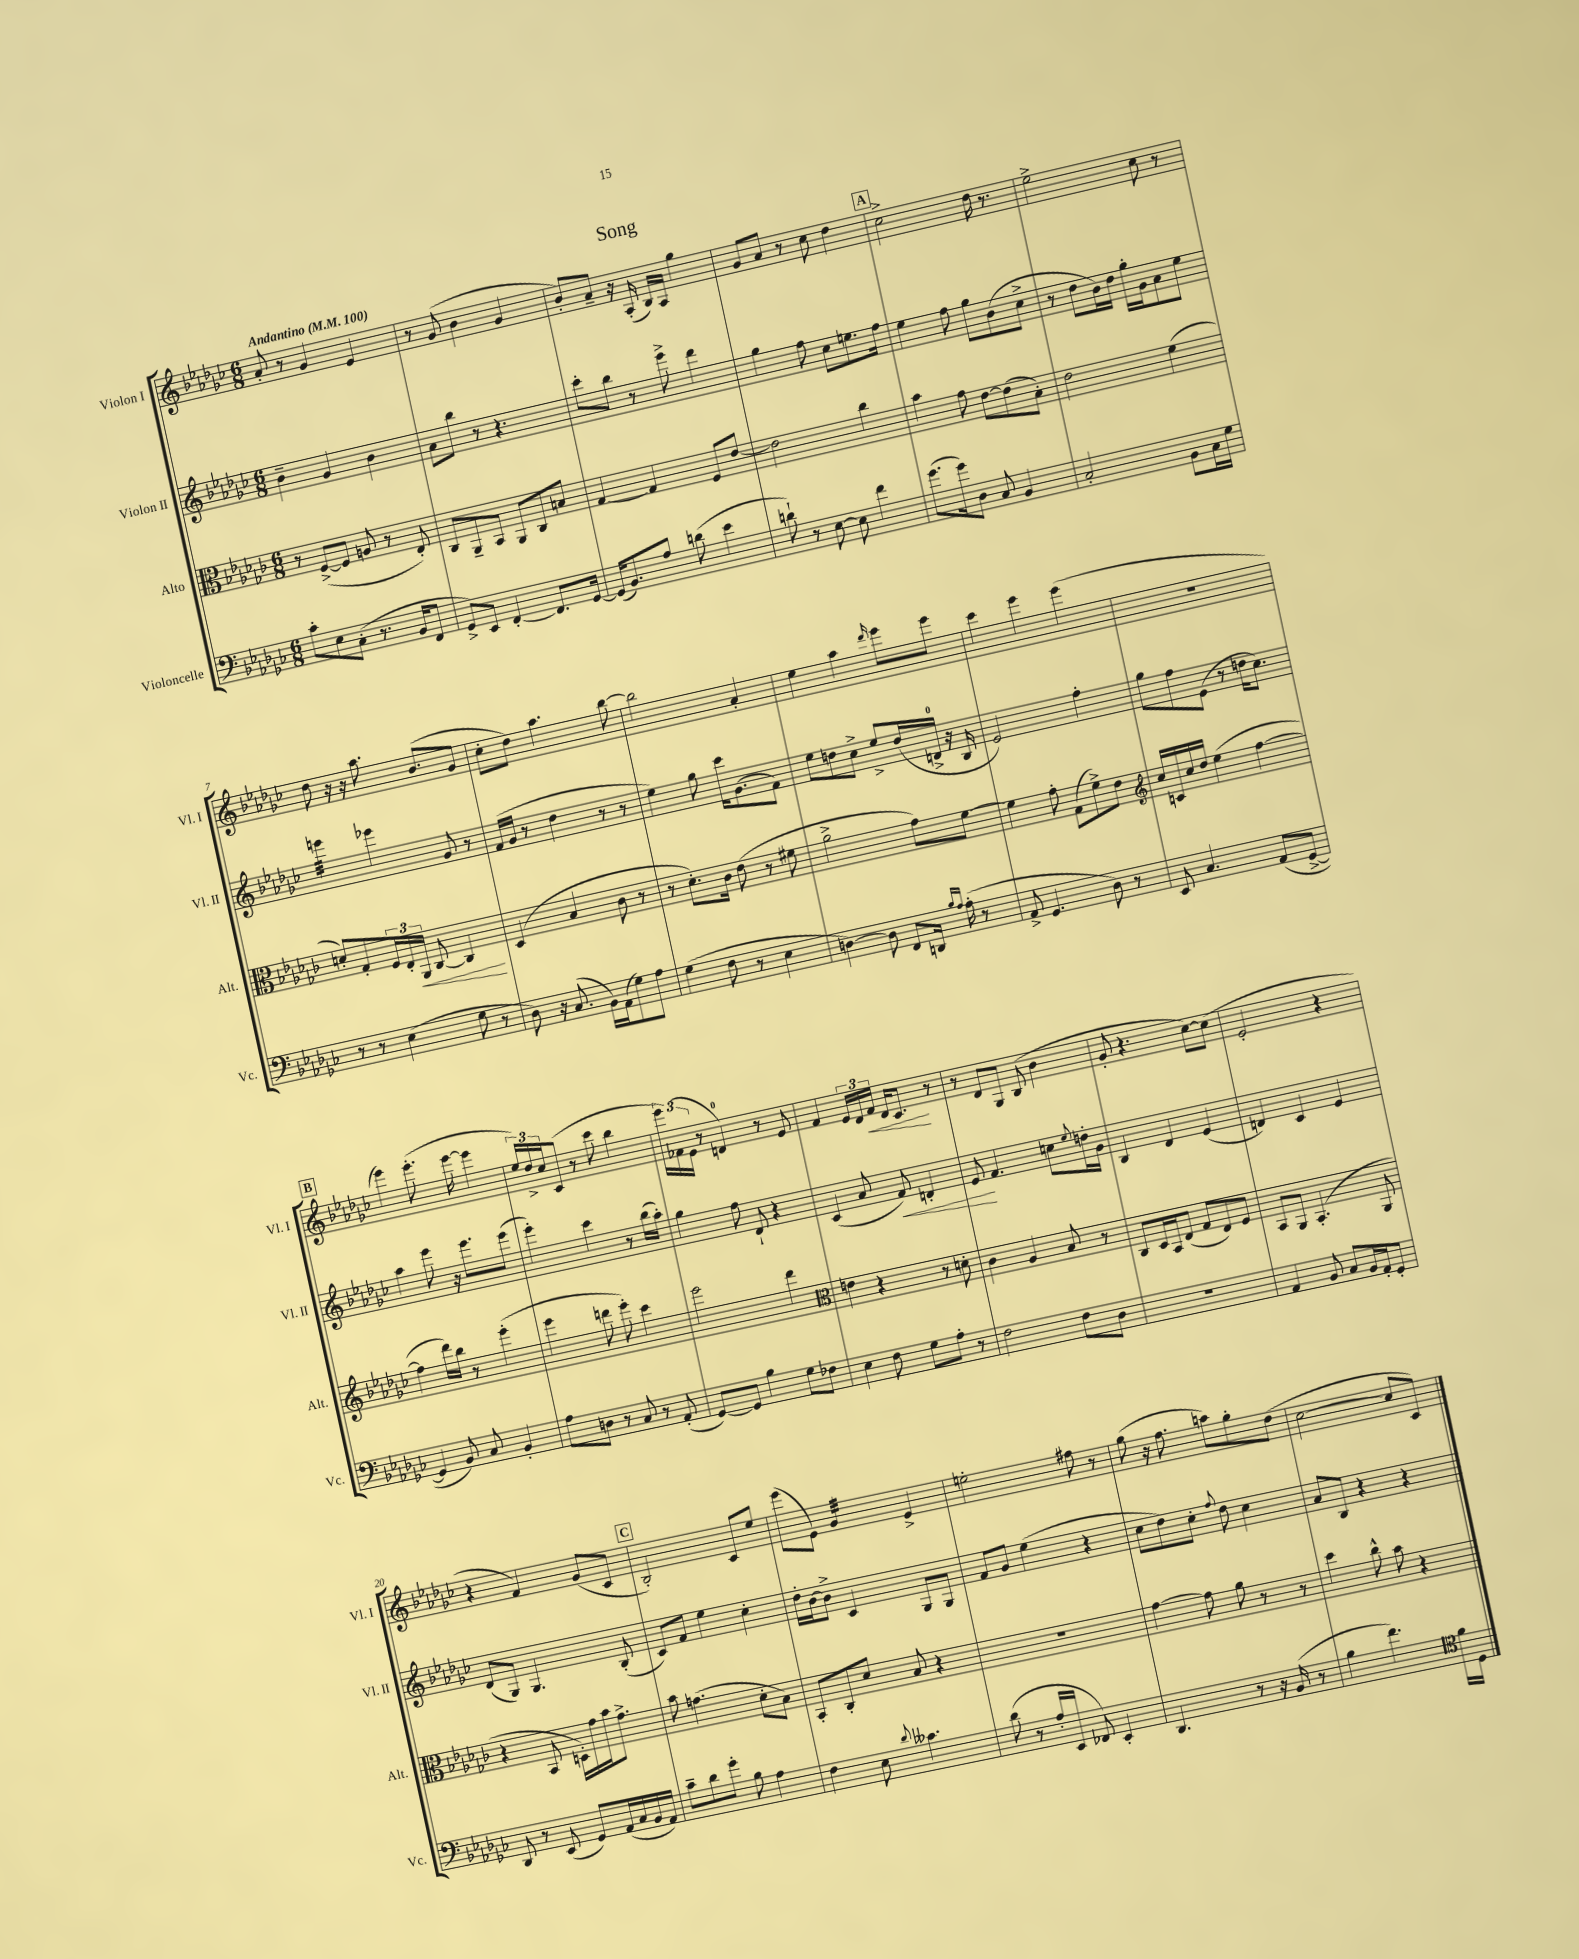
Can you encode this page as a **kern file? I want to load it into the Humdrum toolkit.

**kern	**kern	**kern	**kern
*staff4	*staff3	*staff2	*staff1
*clefF4	*clefC3	*clefG2	*clefG2
*k[b-e-a-d-g-c-]	*k[b-e-a-d-g-c-]	*k[b-e-a-d-g-c-]	*k[b-e-a-d-g-c-]
*M6/8	*M6/8	*M6/8	*M6/8
*MM100	*MM100	*MM100	*MM100
8c-'\L	8r	4b-~\	8a-'/
8E-\	([8F^/L	.	8r
(8C-'\J	8F/]J	4g-/	4g-/
8.r	8A/	.	.
.	8r	4b-\	4e-/
16BB-/LK	.	.	.
8FF/J	8E-'/)	.	.
=	=	=	=
8GG-^/L)	8C-/L	8a-\L	8r
8EE-/J	8AA-~/	8bb-\J	(8g-/
[4FF'/	8BB-/J	8r	4b-\
.	8AA-/L	4.r	.
8.FF/]L	8C-/	.	4g-/
.	8B/J	.	.
[16GG-/Jk	.	.	.
=	=	=	=
(16GG-/]LK	[4G-/	8ccc-'\L	8b-'/L)
8.BB-/)	.	.	.
.	.	8bb-\J	8a-~/J
8A-/J	4G-/]	8r	16r
.	.	.	(16A-'/
(8d\	.	8eee-^\	16B-/LL)
.	.	.	16A-/JJ
4e-\	8F/L	4ddd-\	4gg-\
.	[8e-/J	.	.
=	=	=	=
8d`\)	2e-\]	4gg-\	8g-/L
8r	.	.	8a-/J
[8E-\	.	8ff\	8r
8E-\]	.	8cc-\L	8cc-\
4f\	4cc-\	8.ee\	4dd-\
.	.	16ff\Jk	.
=	=	=	=
(8.g-\L	4b-\	4ee-\	2cc-^\
16g-\k)	.	.	.
8D-\J	8g-\	8ff\	.
8C-/	[8e-\L	8gg-\L	.
4BB-/	(8e-\]	(8b-\	16dd-\
.	.	.	8.r
.	8B-'\J)	8cc-^\J	.
=	=	=	=
2C-'/	2e-\	8r	2ee-^\
.	.	8dd-\L	.
.	.	16b-\L)	.
.	.	16dd-\JJ	.
.	.	16gg-'\LL	.
.	.	16g-\J	.
8BB-\L	(4f\	8a-\	8cc-\
16C-\L	.	8ee-\J	8r
16G-\JJ	.	.	.
=	=	=	=
8r	8d'/L)	4eee\	8dd-\
8r	8G-'/	.	16r
.	.	.	16r
(4E-\	24F/L	4eee-\	8.aa-\
.	24E-'/	.	.
.	24AA-/JJ	.	.
.	[8C-/	.	.
.	.	.	(8.b-/L
8G-\	4C-/]	8g-/	.
8r	.	8r	8g-/J
=	=	=	=
8D-\)	(4D-/	(16f/LL	8cc-'\L
.	.	16g-/JJ	.
16r	.	8r	8dd-\J)
(8.C-/	.	.	.
.	4B-/	4dd-\	4.aa-\
16BB-\LL)	.	.	.
(16AA-\J	.	.	.
8G-\)	8c-\	8r	.
8A-\J	8r	8r	[8bb-\
=	=	=	=
(4G-\	8r	4ee-\)	2bb-\]
.	8.d-'\L)	.	.
8F\	.	8gg-\	.
.	16c-\Jk	.	.
8r	(8e-\	16ccc-\LK	.
.	.	(8.g-\	.
4E-\	8r	.	4a-'/
.	8f#\	8f\J)	.
=	=	=	=
[4D\)	2a-^\	8ee-\L	4ee-\
.	.	8dd\	.
8D\]	.	8cc-^\J	4aa-\
8FF/L	.	8ee-^/L	.
.	.	.	16qqddd-/
16DD/Jk	8g-\L)	(16dd/L	8eee-\L
16qqB-/LL	.	.	.
16qqA-/JJ	.	.	.
(16A-'\	.	16d^/JJ	.
8r	[8f\J	16r	8eee-\J
.	.	16B-/	.
=	=	=	=
8AA-^/	4f\]	2e-/)	4ccc-\
4.GG-/	.	.	.
.	8g-'\	.	4eee-\
.	(8G-\L	.	.
8D-\)	8f^\)	4ff'\	(4eee-\
8r	8e-\J	.	.
=	=	=	=
*	*clefG2	*	*
8EE-/	16cc-/LL	8gg-\L	2.r
.	16c/	.	.
4.C-/	16cc-/	8ff\	.
.	16dd-/JJ	.	.
.	(4ee-\	(8e-\J	.
.	.	8r	.
(8AA-/L	[4ff\	16dd\LK	.
.	.	8.cc-\J)	.
[8GG-^/J	.	.	.
=	=	=	=
4GG-/]	4ff\]	4aa-\	4eee-\)
8BB-/)	16ddd-\LL)	8eee-\	(8.eee-'\
.	16bb-\JJ	.	.
8C-/	8r	16r	.
.	.	8.eee-\L	[16eee-\
4BB-'/	(4eee-'\	.	4eee-\]
.	.	(8eee-\J	.
=	=	=	=
8A-\L	4eee-\	4eee-'\)	24ee-/LL)
.	.	.	24dd-^/
.	.	.	24cc-/J
8D\J	.	.	(8c-/J
8r	8ddd\	4ccc-\	8r
8C-/	8eee-'\)	.	8ccc-\
8r	4ccc-\	8r	4bb-\
(8AA-'/	.	(16bb-\LL	.
.	.	16aa-'\JJ)	.
=	=	=	=
[8GG-/L)	2eee-\	4gg-\	24eee-\LL)
.	.	.	(24f-\
.	.	.	24e-\JJ
8GG-/]J	.	.	8r
4B-\	.	8ff\	4d/)
.	.	8d-`/	.
8G-\L	4ddd-\	4r	8r
8F-\J	.	.	8e-/
=	=	=	=
*	*clefC3	*	*
4E-\	4e\	(4c-/	4f/
8F\	4r	8a-/	24e-/LL
.	.	.	24d-/
.	.	.	24f/JJ
8G-\L	.	8f/)	16d-/LK
.	.	.	8.c-/J
8A-'\J	8r	4d'/	.
8r	8d'\	.	8r
=	=	=	=
2F\	4c-\	8e-/	8r
.	.	4.f/	8d-/L
.	4A-/	.	8G-/J
.	.	.	(8B-/
8F\L	8B-/	8cc\L	4b-\
.	.	8qqee-/	.
8D-\J	8r	16dd'\L	.
.	.	16g-\JJ	.
=	=	=	=
2.r	8C-/L	4B-/	8g-'/
.	16D-/L	.	4.r
.	16BB-/J	.	.
.	(8E-/J	4d-/	.
.	8G-/L	.	.
.	8E-/)	(4e-/	[8cc-\L)
.	8F/J	.	(8cc-\]J
=	=	=	=
4AA-/	8BB-/L	4d/)	2e-'/
.	8AA-/J	.	.
8BB-/	(4.BB-'/	4c-/	.
8C-/L	.	.	.
16BB-/L	.	4e-/	4r
16AA-'/J	.	.	.
8GG-'/J	8AA-/	.	.
=	=	=	=
8DD-/	4r	(8d-/L	4r
8r	.	8G-/J)	.
(8EE-/	8BB-/	4.G-/	4f/)
8GG-/L)	16D'\LL)	.	.
.	16g-\	.	.
(16AA-/L	16b-\J	.	(8g-/L
16C-/	8.g-^\J	.	.
16BB-/	.	(8B-'/	8c-/J
16AA-/JJ)	.	.	.
=	=	=	=
8c-~\L	8b-\	8c-/L)	2B-'/)
8d-\	(4.g\	8f/J	.
8g-'\J	.	4ee-\	.
8B-\	.	.	.
4A-\	8d-'\L	4cc-'\	8c-/L
.	8B-\J)	.	8ee-/J
=	=	=	=
4F\	8BB-'/L	16dd-'\LL	(8eee-\L
.	.	[16b-\J	.
.	8C-'/	8b-^\]J	8e-\J)
8E-\	8d-/J	4c-/	4g-/
8qqd-/	.	.	.
4.c--\	8B-/	.	.
.	4r	8G-/L	4e-^/
.	.	8G-/J	.
=	=	=	=
(8d-\	2.r	8f/L	2ee'\
8r	.	8g-/J	.
16A-'/LL	.	(4ee-\	.
16EE-/JJ	.	.	.
8FF-/)	.	.	.
4EE-'/	.	4r	8ff#\
.	.	.	8r
=	=	=	=
4.DD-/	[4g-\	8cc-\L	(8gg-\
.	.	8dd-\)	16r
.	.	.	8.ff\
.	8g-\]	8cc-'\J	.
.	.	8qqff/	.
8r	8a-\	8dd-\	8aa\L)
16r	8r	4cc-\	8gg-'\
(16BB-/	.	.	.
8r	8r	.	(8dd-\J
=	=	=	=
4B-\	4dd-\	8a-/L	[2cc-\
.	.	8B-/J	.
4.f\)	8cc-^^\	4r	.
.	8b-\	.	.
.	4r	4r	8cc-/]L
*clefC4	*	*	*
16f\LL	.	.	8c-/J)
16D-\JJ	.	.	.
==	==	==	==
*-	*-	*-	*-
